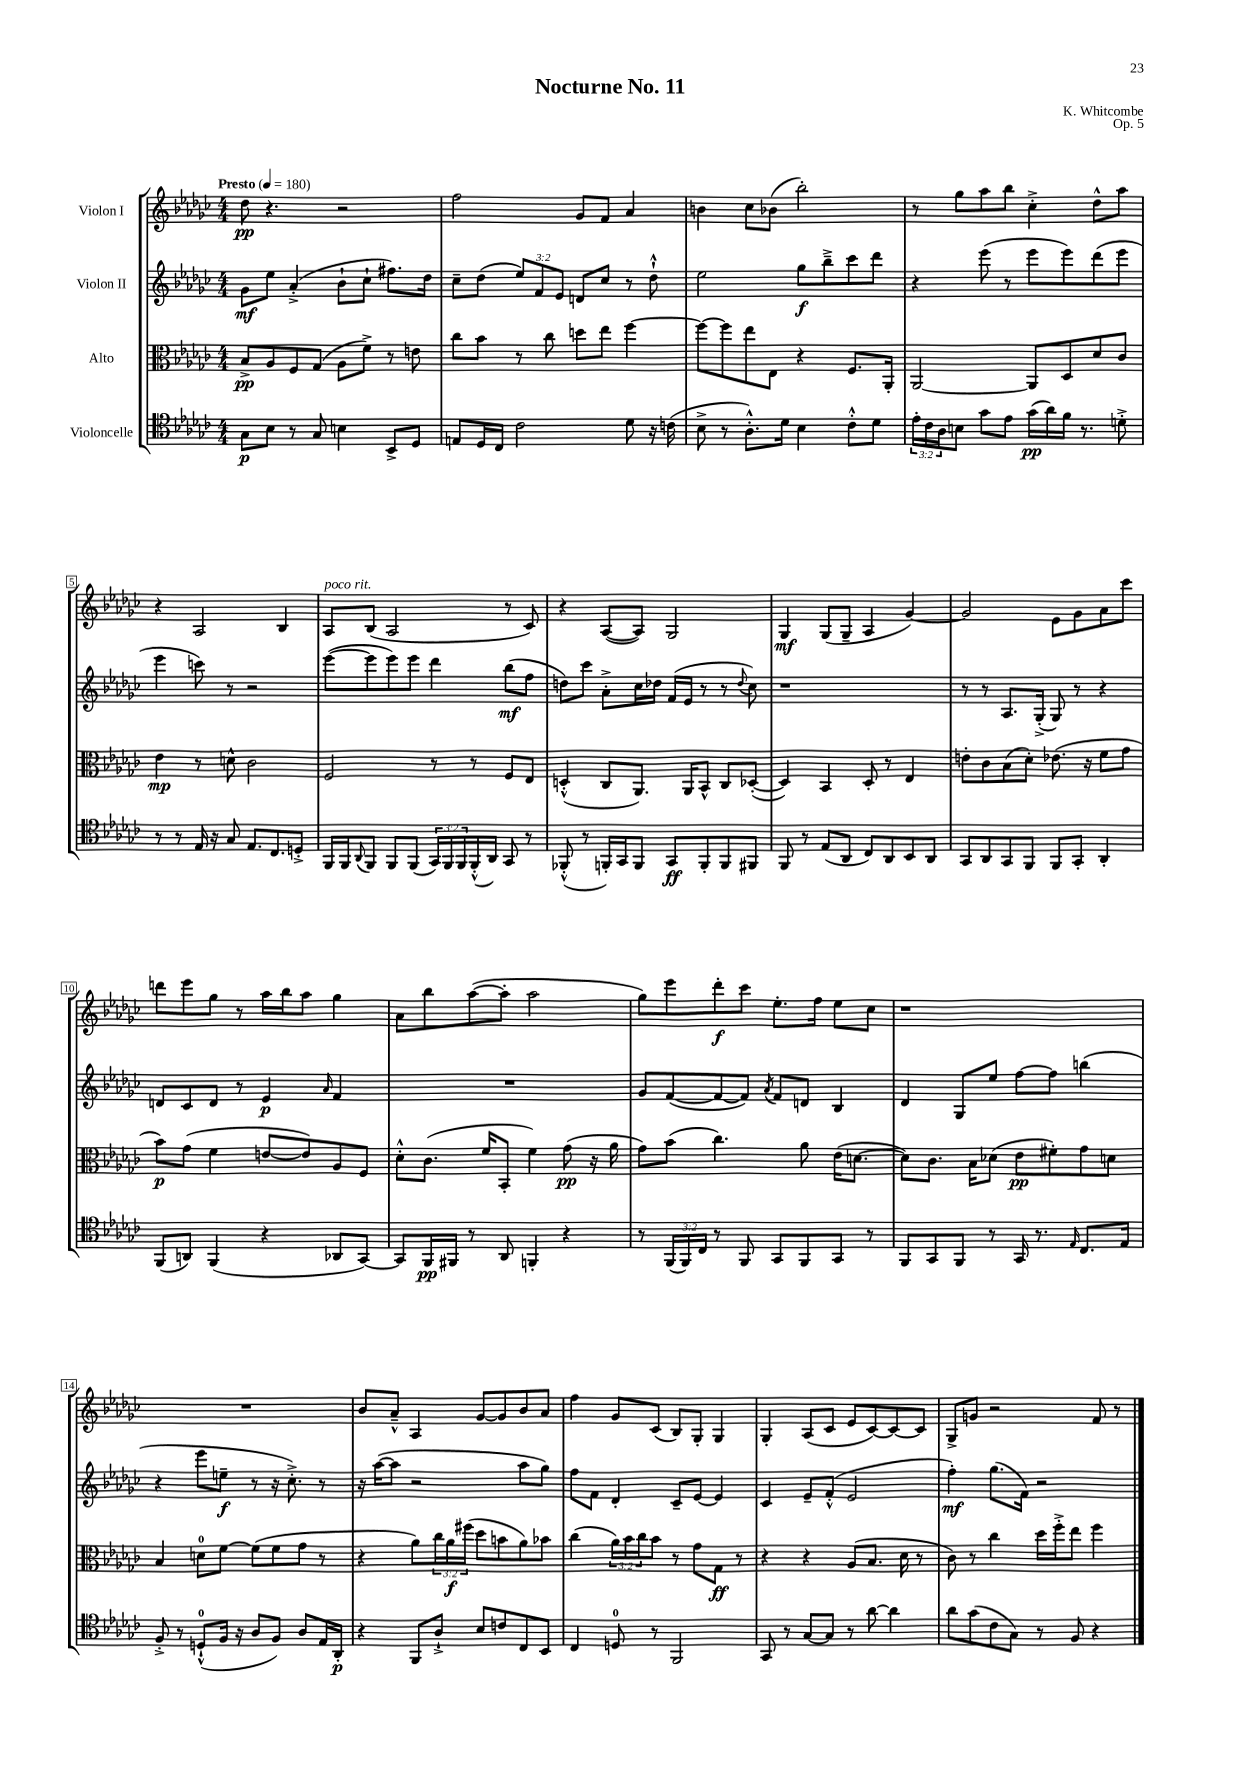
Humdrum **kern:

**kern	**dynam	**kern	**dynam	**kern	**dynam	**kern	**dynam
*part4	*part4	*part3	*part3	*part2	*part2	*part1	*part1
*staff4	*staff4	*staff3	*staff3	*staff2	*staff2	*staff1	*staff1
*I"Violoncelle	*	*I"Alto	*	*I"Violon II	*	*I"Violon I	*
*clefC4	*	*clefC3	*	*clefG2	*	*clefG2	*
*k[b-e-a-d-g-c-]	*	*k[b-e-a-d-g-c-]	*	*k[b-e-a-d-g-c-]	*	*k[b-e-a-d-g-c-]	*
*M4/4	*	*M4/4	*	*M4/4	*	*M4/4	*
*MM180	*	*MM180	*	*MM180	*	*MM180	*
=1	=1	=1	=1	=1	=1	=1	=1
!	!	!	!	!	!	!LO:TX:a:B:t=Presto	!
8G-\L	p	8B-^/L	pp	8g-\L	mf	8dd-\	pp
8B-\J	.	8A-/	.	8ee-\J	.	4.r	.
8r	.	8F/	.	(4a-'^/	.	.	.
8G-/	.	(8G-/J	.	.	.	.	.
4Bn\	.	8A-\L	.	8b-`\L	.	2r	.
.	.	8f^\J)	.	8cc-`\J	.	.	.
8BB-^/L	.	8r	.	8.ff#X\L)	.	.	.
8D-/J	.	8en\	.	.	.	.	.
.	.	.	.	16dd-\Jk	.	.	.
=2	=2	=2	=2	=2	=2	=2	=2
8En/L	.	8cc-\L	.	8cc-~\L	.	2ff\	.
16D-/L	.	8b-\J	.	(8dd-\J	.	.	.
16C-/JJ	.	.	.	.	.	.	.
2c-\	.	8r	.	12ee-/L)	.	.	.
.	.	.	.	12f/	.	.	.
.	.	8cc-\	.	.	.	.	.
.	.	.	.	12e-/J	.	.	.
.	.	8ddn\L	.	8dn/L	.	8g-/L	.
.	.	8ee-\J	.	8cc-/J	.	8f/J	.
8d-\	.	[4ff\	.	8r	.	4a-/	.
16r	.	.	.	8dd-`^^\	.	.	.
(16cn\	.	.	.	.	.	.	.
=3	=3	=3	=3	=3	=3	=3	=3
8B-^\	.	8ff\L_	.	2ee-\	.	4bn\	.
8r	.	8ff\]	.	.	.	.	.
8.A-'^^\L)	.	8ee-\	.	.	.	8cc-\L	.
.	.	8E-\J	.	.	.	(8b-X\J	.
16d-\Jk	.	.	.	.	.	.	.
4B-\	.	4r	.	8gg-\L	f	2bb-'\)	.
.	.	.	.	8bb-~^\	.	.	.
8c-'^^\L	.	8.F/L	.	8ccc-\	.	.	.
8d-\J	.	.	.	8ddd-\J	.	.	.
.	.	16AA-'/Jk	.	.	.	.	.
=4	=4	=4	=4	=4	=4	=4	=4
24e-'\LL	.	[2AA-/	.	4r	.	8r	.
24c-\	.	.	.	.	.	.	.
24A-\J	.	.	.	.	.	.	.
8Bn\J	.	.	.	.	.	8gg-\L	.
8g-\L	.	.	.	(8eee-\	.	8aa-\	.
8e-\J	.	.	.	8r	.	8bb-\J	.
(16g-\LL	pp	8AA-/L]	.	8eee-\L	.	4cc-'^\	.
16a-\)	.	.	.	.	.	.	.
16f\JJ	.	8D-/	.	8eee-\)	.	.	.
8.r	.	.	.	.	.	.	.
.	.	8d-/	.	(8ddd-\	.	8dd-^^\L	.
8dn'^\	.	8c-/J	.	8eee-\J	.	8aa-\J	.
!!LO:LB:g=z
=5	=5	=5	=5	=5	=5	=5	=5
8r	.	4e-\	mp	4eee-\	.	4r	.
8r	.	.	.	.	.	.	.
16E-/	.	8r	.	8cccn\)	.	2A-/	.
16r	.	.	.	.	.	.	.
8G-/	.	8dn^^\	.	8r	.	.	.
8.E-/L	.	2c-\	.	2r	.	.	.
8.C-/	.	.	.	.	.	.	.
.	.	.	.	.	.	4B-/	.
8Dn'^/J	.	.	.	.	.	.	.
=6	=6	=6	=6	=6	=6	=6	=6
!	!	!	!	!	!	!LO:TX:a:i:t=poco rit.	!
16FF/LL	.	2F/	.	([8eee-\L	.	8A-/L	.
16FF/J	.	.	.	.	.	.	.
8qqAA-/	.	.	.	.	.	.	.
8FF/J	.	.	.	8eee-\]	.	(8B-/J	.
8FF/L	.	.	.	8eee-\)	.	2A-/	.
(8FF/J	.	.	.	8eee-\J	.	.	.
24GG-/LL)	.	8r	.	4ddd-\	.	.	.
24FF/	.	.	.	.	.	.	.
24FF/	.	.	.	.	.	.	.
(16FF'^^/	.	8r	.	.	.	.	.
16AA-/JJ)	.	.	.	.	.	.	.
8GG-/	.	8F/L	.	(8bb-\L	mf	8r	.
8r	.	8E-/J	.	8ff\J	.	8c-/)	.
=7	=7	=7	=7	=7	=7	=7	=7
(8FF-X'^^/	.	(4Dn'^^/	.	8ddn\L)	.	4r	.
8r	.	.	.	8ccc-\J	.	.	.
16FFn'/LL)	.	8C-/L	.	8a-'^\L	.	([8A-/L	.
16GG-/J	.	.	.	.	.	.	.
8FF/J	.	8.AA-/J)	.	16cc-\L	.	8A-/J])	.
.	.	.	.	16dd-X\JJ	.	.	.
8GG-/L	ff	.	.	(16f/LL	.	2G-/	.
.	.	16AA-/KL	.	16e-/JJ	.	.	.
8FF'/	.	8BB-^^/J	.	8r	.	.	.
8FF/	.	8C-/L	.	8r	.	.	.
.	.	.	.	8qqdd-/	.	.	.
8FF#X/J	.	([8D-X'/J	.	8cc-\)	.	.	.
=8	=8	=8	=8	=8	=8	=8	=8
8FF/	.	4D-/])	.	1r	.	4G-/	mf
8r	.	.	.	.	.	.	.
(8E-/L	.	4BB-/	.	.	.	(8G-/L	.
8AA-/J	.	.	.	.	.	8G-~/J	.
8C-/L)	.	8D-'/	.	.	.	4A-/	.
8AA-/	.	8r	.	.	.	.	.
8BB-/	.	4E-/	.	.	.	[4g-/)	.
8AA-/J	.	.	.	.	.	.	.
=9	=9	=9	=9	=9	=9	=9	=9
8GG-/L	.	8en'\L	.	8r	.	2g-/]	.
8AA-/	.	8c-\	.	8r	.	.	.
8GG-/	.	(8B-\	.	8.A-/L	.	.	.
8FF/J	.	8d-'\J)	.	.	.	.	.
.	.	.	.	(16G-'^/Jk	.	.	.
8FF/L	.	(8.e-X\	.	8G-/)	.	8e-\L	.
8GG-'/J	.	.	.	8r	.	8g-\	.
.	.	16r	.	.	.	.	.
4AA-'/	.	8f\L	.	4r	.	8a-\	.
.	.	8g-\J	.	.	.	8ccc-\J	.
!!LO:LB:g=z
=10	=10	=10	=10	=10	=10	=10	=10
(8FF/L	.	8b-\L)	p	8dn/L	.	8dddn\L	.
8AAn/J)	.	(8g-\J	.	8c-/	.	8eee-\	.
(4FF/	.	4f\	.	8d/J	.	8gg-\J	.
.	.	.	.	8r	.	8r	.
4r	.	[8en/L	.	4e-/	p	16aa-\LL	.
.	.	.	.	.	.	16bb-\J	.
.	.	8e/])	.	.	.	8aa-\J	.
.	.	.	.	16qqa-/	.	.	.
8AA-X/L	.	8A-/	.	4f/	.	4gg-\	.
[8GG-/J)	.	8F/J	.	.	.	.	.
=11	=11	=11	=11	=11	=11	=11	=11
8GG-/L]	.	8d-'^^\L	.	1r	.	8a-\L	.
16FF/L	pp	(8.c-\J	.	.	.	8bb-\	.
16FF#X/JJ	.	.	.	.	.	.	.
8r	.	.	.	.	.	([8aa-\	.
.	.	16f/KL	.	.	.	.	.
8AA-/	.	8BB-'/J	.	.	.	8aa-'\J]	.
4FFn'/	.	4f\)	.	.	.	2aa-\	.
4r	.	(8g-\	pp	.	.	.	.
.	.	16r	.	.	.	.	.
.	.	16a-\	.	.	.	.	.
=12	=12	=12	=12	=12	=12	=12	=12
8r	.	8g-\L)	.	8g-/L	.	8gg-\L)	.
(24FF/LL	.	(8b-\J	.	([8f/	.	8eee-\	.
24FF/)	.	.	.	.	.	.	.
24C-/JJ	.	.	.	.	.	.	.
8r	.	4.cc-\)	.	8f/_	.	8ddd-'\	f
8FF/	.	.	.	8f/J])	.	8ccc-\J	.
.	.	.	.	8qa-/	.	.	.
8GG-/L	.	.	.	8f/L	.	8.ee-'\L	.
8FF/	.	8a-\	.	8dn/J	.	.	.
.	.	.	.	.	.	16ff\Jk	.
8GG-/J	.	(16e-\KL	.	4B-/	.	8ee-\L	.
.	.	[8.dn\J	.	.	.	.	.
8r	.	.	.	.	.	8cc-\J	.
=13	=13	=13	=13	=13	=13	=13	=13
8FF/L	.	8d\L])	.	4d-/	.	1r	.
8GG-/	.	8.c-\J	.	.	.	.	.
8FF/J	.	.	.	8G-/L	.	.	.
.	.	16B-\KL	.	.	.	.	.
8r	.	(8d-X\J	.	8ee-/J	.	.	.
16GG-/	.	8e-\L	pp	[8ff\L	.	.	.
8.r	.	.	.	.	.	.	.
.	.	8f#X'\)	.	8ff\J]	.	.	.
16qqE-/	.	.	.	.	.	.	.
8.C-/L	.	8g-\	.	(4bbn\	.	.	.
.	.	8dn\J	.	.	.	.	.
16E-/Jk	.	.	.	.	.	.	.
!!LO:LB:g=z
=14	=14	=14	=14	=14	=14	=14	=14
8F'^/	.	4B-/	.	4r	.	1r	.
8r	.	.	.	.	.	.	.
(8Dn`^^/L	.	8dn\L	.	8eee-\L	.	.	.
16F/Jk	.	[8f\J	.	8een~\J	f	.	.
16r	.	.	.	.	.	.	.
8A-/L	.	(8f\L]	.	8r	.	.	.
8F/J)	.	8f\	.	16r	.	.	.
.	.	.	.	8.cc-'^\)	.	.	.
8A-/L	.	8g-\J	.	.	.	.	.
16E-/L	.	8r	.	8r	.	.	.
16AA-'/JJ	p	.	.	.	.	.	.
=15	=15	=15	=15	=15	=15	=15	=15
4r	.	4r	.	16r	.	8b-/L	.
.	.	.	.	([16aa-\KL	.	.	.
.	.	.	.	8aa-\J]	.	8a-~^^/J	.
8FF/L	.	8a-\L)	.	2r	.	4A-/	.
8A-`^/J	.	24cc-\L	.	.	.	.	.
.	.	24a-\	f	.	.	.	.
.	.	(24ff#X\JJ	.	.	.	.	.
8B-/L	.	8dd-\L	.	.	.	[8g-/L	.
8cn/	.	8bn\	.	.	.	8g-/]	.
8C-/	.	8a-\)	.	8aa-\L	.	8b-/	.
8BB-/J	.	8b-X\J	.	8gg-\J)	.	8a-/J	.
=16	=16	=16	=16	=16	=16	=16	=16
4C-/	.	(4cc-\	.	8ff\L	.	4ff\	.
.	.	.	.	8f\J	.	.	.
8Dn/	.	24a-\LL)	.	4d-'/	.	8g-/L	.
.	.	24b-\	.	.	.	.	.
.	.	24cc-\J	.	.	.	.	.
8r	.	8b-\J	.	.	.	(8c-/J	.
2FF/	.	8r	.	8c-~/L	.	8B-/L)	.
.	.	8g-\L	.	[8e-/J	.	8G-'/J	.
.	.	8G-\J	ff	4e-/]	.	4G-/	.
.	.	8r	.	.	.	.	.
=17	=17	=17	=17	=17	=17	=17	=17
8GG-/	.	4r	.	4c-/	.	4G-'/	.
8r	.	.	.	.	.	.	.
[8G-/L	.	4r	.	8e-~/L	.	(8A-/L	.
8G-/J]	.	.	.	(8f'^^/J	.	8c-/J	.
8r	.	(8A-/L	.	2e-/	.	8e-/L	.
[8a-\	.	8.B-/J	.	.	.	[8c-/)	.
4a-\]	.	.	.	.	.	8c-/_	.
.	.	16d-\	.	.	.	.	.
.	.	8r	.	.	.	8c-/J]	.
=18	=18	=18	=18	=18	=18	=18	=18
8a-\L	.	8c-\)	.	4ff'\)	mf	8G-^/L	.
(8g-\	.	8r	.	.	.	8gn/J	.
8c-\	.	4cc-\	.	(8.gg-\L	.	2r	.
8G-\J)	.	.	.	.	.	.	.
.	.	.	.	16f\Jk)	.	.	.
8r	.	16dd-\LL	.	2r	.	.	.
.	.	16ff'^\J	.	.	.	.	.
8F/	.	8ee-\J	.	.	.	.	.
4r	.	4ff\	.	.	.	8f/	.
.	.	.	.	.	.	8r	.
==	==	==	==	==	==	==	==
*-	*-	*-	*-	*-	*-	*-	*-
